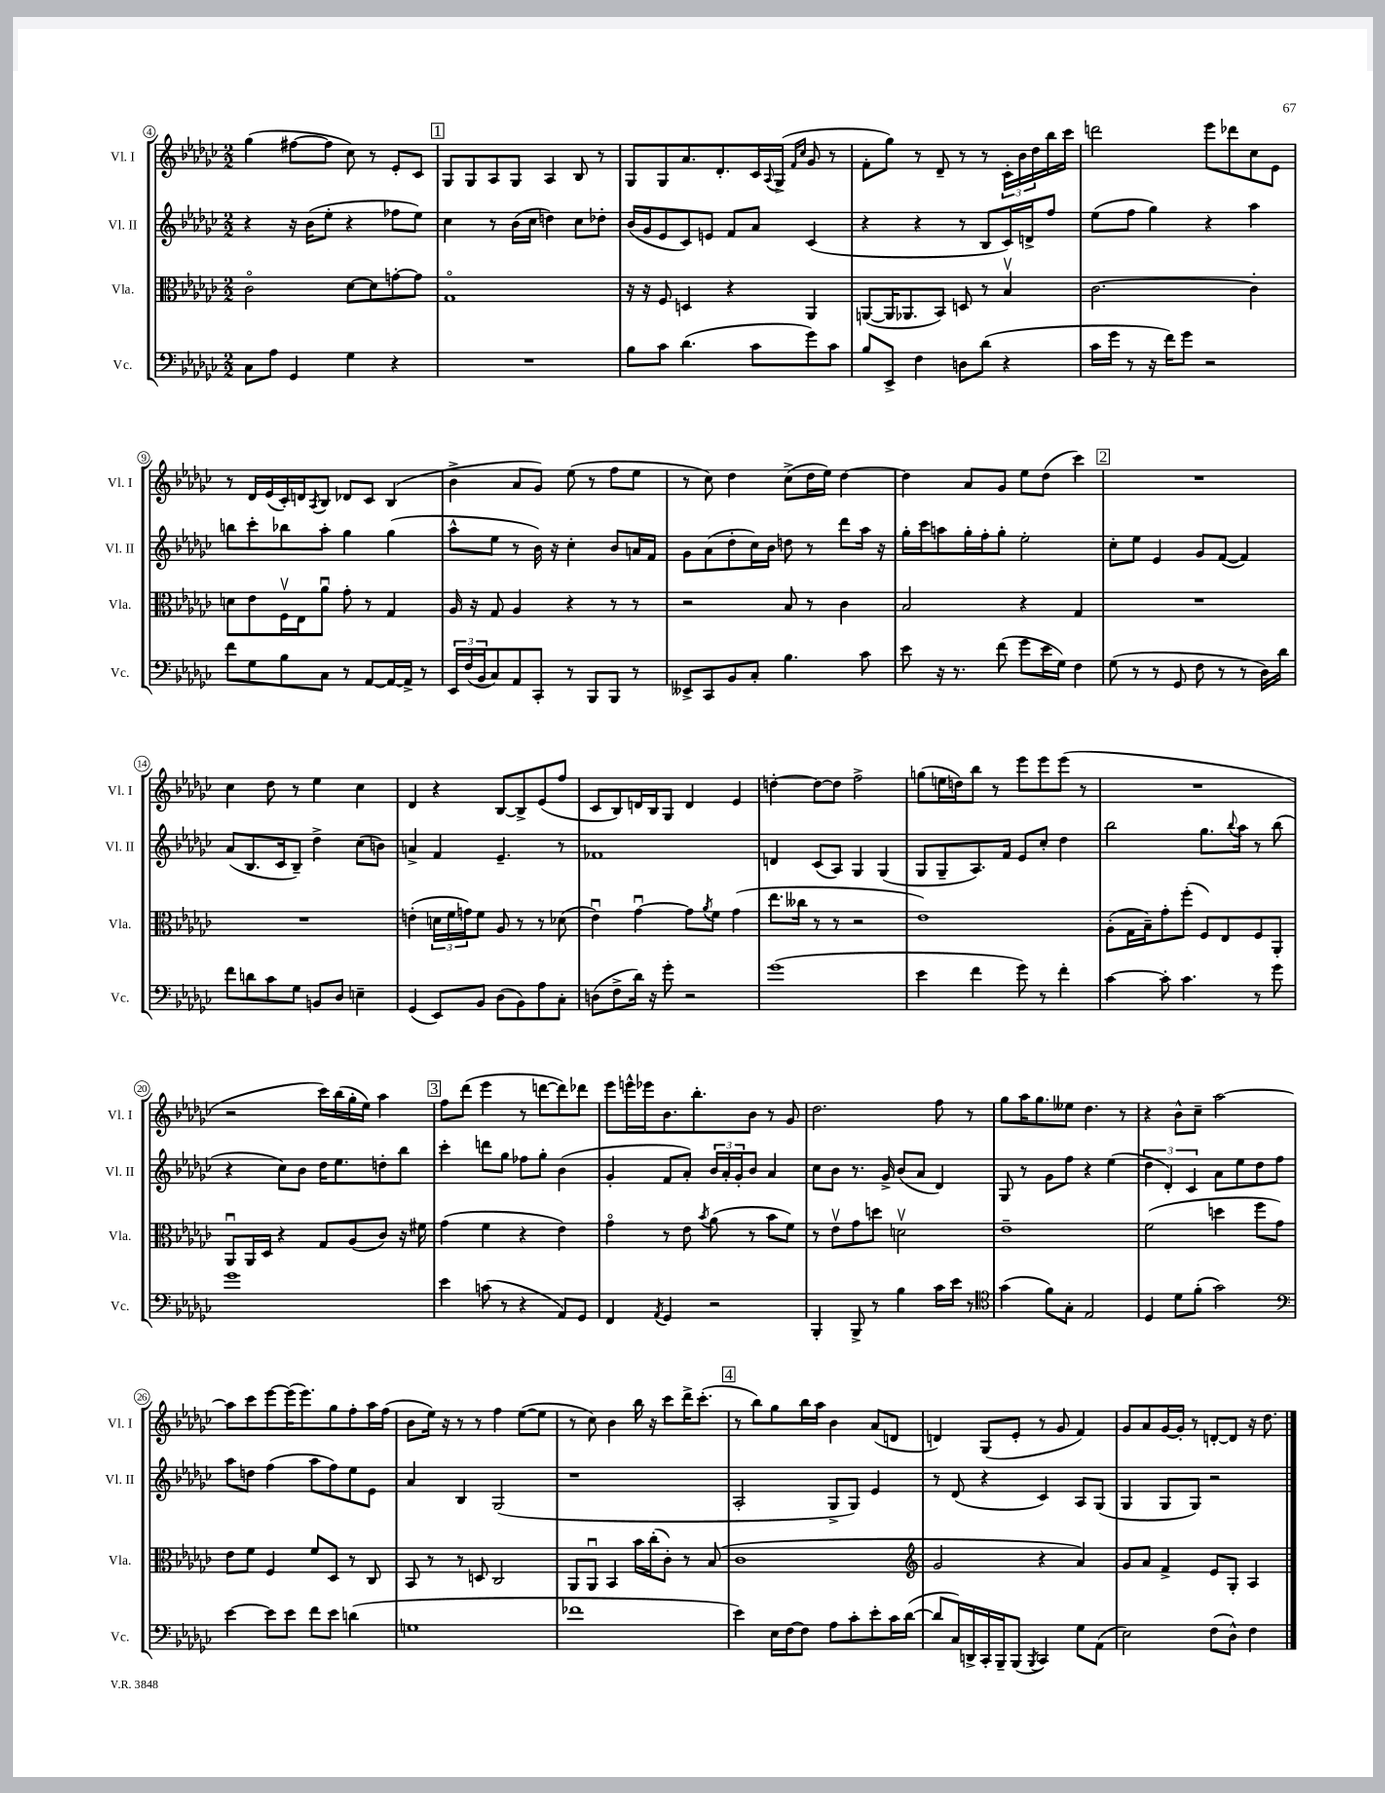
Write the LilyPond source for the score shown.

<<
\new StaffGroup <<
\new Staff = "s0" \with { instrumentName = "Vl. I" shortInstrumentName = "Vl. I" } {
    \clef treble \key ges \major \numericTimeSignature \time 2/2
    ges''4( fis''8~ fis''8 ces''8) r8 ees'8-. ces'8 |
    \mark \markup { \box "1" } ges8 ges8 aes8 ges8 aes4 bes8 r8 |
    ges8 ges8 aes'8. des'8.-. ces'16 \appoggiatura { aes8 } ges16->( \grace { f'16 ces''16 } ges'8 r8 |
    f'8-. ges''8) r8 des'8-- r8 r8 \tuplet 3/2 { ces'16-. bes'16 des''16 } bes''16 ces'''16 |
    d'''2 ees'''8 des'''8 ces''8 ees'8 |
    r8 des'16 ees'16( ces'16-.) d'16 \acciaccatura { aes8 } bes8 des'8 ces'8 bes4( |
    bes'4-> aes'8 ges'8) ees''8( r8 f''8 ees''8 |
    r8 ces''8) des''4 ces''8->( des''16 ees''16) des''4~ |
    des''4 aes'8 ges'8 ees''8 des''8( ces'''4) |
    \mark \markup { \box "2" } R1 |
    ces''4 des''8 r8 ees''4 ces''4 |
    des'4 r4 bes8~ bes8-> ees'8( f''8 |
    ces'8 bes8) d'16 bes16 ges8 d'4 ees'4 |
    d''4~-. d''8~ d''8 f''2-> |
    g''8( e''16 d''16) bes''8 r8 ees'''8 ees'''8 ees'''8( r8 |
    R1 |
    r2 ces'''16) bes''16( ges''16-. ees''16) aes''4 |
    \mark \markup { \box "3" } f''8 des'''8( ees'''4 r8 d'''8~ d'''8) des'''8 |
    ees'''8 e'''16-^ ees'''16 bes'8. bes''8.-. bes'8 r8 ges'8 |
    des''2. f''8 r8 |
    ges''8 aes''16 ges''8. eeses''8 des''4. r8 |
    r4 bes'8-^ ces''8-- aes''2~ |
    aes''8 ces'''8 ees'''8~ ees'''16( ees'''8.) ges''8 f''8-. aes''16 f''16( |
    bes'8 ees''16) r16 r8 r8 f''4 ees''8~( ees''8 |
    r8 ces''8) bes'4 bes''16 r16 ces'''8 des'''16-> ces'''8.-.( |
    \mark \markup { \box "4" } r8 bes''8) ges''8 bes''16 aes''16 bes'4 aes'8( d'8 |
    d'4) ges8( ees'8-. r8 ges'8 f'4) |
    ges'8 aes'8 ges'16~ ges'16-. r8 d'8~-. d'8 r16 des''8. \bar "|." |
}
\new Staff = "s1" \with { instrumentName = "Vl. II" shortInstrumentName = "Vl. II" } {
    \clef treble \key ges \major \numericTimeSignature \time 2/2
    r4 r16 bes'16( ees''8-. r4 fes''8 ees''8) |
    \mark \markup { \box "1" } ces''4 r8 bes'16( ces''16 d''4) ces''8 des''8-. |
    bes'16( ges'16 ees'8 ces'8) e'8 f'8 aes'8 ces'4( |
    r4 r4 r8 bes8 ces'16) d'16-> f''8 |
    ees''8( f''8 ges''4) r4 aes''4 |
    b''8 ces'''8-. bes''8 aes''8-. ges''4 ges''4( |
    aes''8-^ ees''8 r8 bes'16) r16 ces''4-. bes'8 a'16 f'16 |
    ges'8 aes'8( des''8-. ces''16) bes'16 d''8 r8 des'''8 aes''16 r16 |
    ges''16-. ces'''16 a''8 ges''16-. f''16-. ges''8-. ees''2-. |
    \mark \markup { \box "2" } ces''8-. ees''8 ees'4 ges'8 f'8~( f'4) |
    aes'8( bes8. ces'16 bes8--) des''4-> ces''8( b'8) |
    a'4-> f'4 ees'4.-- r8 |
    fes'1 |
    d'4 ces'8( aes8) ges4 ges4( |
    ges8 ges8-- aes8.) f'16 ees'8 ces''8-. des''4 |
    bes''2 ges''8. \appoggiatura { bes''8 } aes''16 r8 bes''8( |
    r4 ces''8) bes'8 des''16 ees''8. d''8-. bes''8 |
    \mark \markup { \box "3" } ces'''4-. d'''8 ges''8 fes''8 ges''8-. bes'4( |
    ges'4-. f'8 aes'8-.) \tuplet 3/2 { bes'16 aes'16-. ges'16-. } bes'8 aes'4 |
    ces''8 bes'8 r8. ges'16-> bes'8( aes'8 des'4) |
    ges8 r8 ges'8 f''8 r4 ees''4( |
    \tuplet 3/2 { des''4 des'4-.) ces'4 } aes'8 ees''8 des''8 f''8 |
    aes''8 d''8 f''4( aes''8 f''8) ees''8 ees'8 |
    aes'4 bes4 ges2( |
    r1 |
    \mark \markup { \box "4" } aes2-. ges8-> ges8) ees'4 |
    r8 des'8( r4 ces'4) aes8 ges8( |
    ges4 ges8 ges8) r2 \bar "|." |
}
\new Staff = "s2" \with { instrumentName = "Vla." shortInstrumentName = "Vla." } {
    \clef alto \key ges \major \numericTimeSignature \time 2/2
    ces'2\flageolet des'8~ des'8 g'8~-. g'8 |
    \mark \markup { \box "1" } ges1\flageolet |
    r16 r16 f8 d4 r4 aes,4 |
    a,8~( a,16 aes,8. bes,8) d8 r8 bes4\upbow |
    ces'2.~ ces'4-. |
    d'8 ees'8 f16\upbow ees16 aes'8\downbow ges'8-. r8 ges4 |
    aes16 r16 ges8 aes4 r4 r8 r8 |
    r2 bes8 r8 ces'4 |
    bes2 r4 ges4 |
    \mark \markup { \box "2" } R1 |
    R1 |
    e'4-.( \tuplet 3/2 { d'16 f'16 g'16) } f'8 aes8 r8 r8 des'8( |
    ees'4\downbow) ges'4~\downbow ges'8 \acciaccatura { aes'8 } f'8 ges'4( |
    ees''8. ceses''16 r8 r8 r2 |
    ees'1) |
    aes8-.( ges16 bes16--) ges'8-. f''8-.( f8) ees8 f8 aes,8-. |
    aes,8\downbow aes,16 des16 r4 ges8 aes8( ces'8) r16 fis'16 |
    \mark \markup { \box "3" } ges'4( f'4 r4 ees'4) |
    ges'4\flageolet r8 ees'8 \acciaccatura { bes'8 } aes'8( r8 bes'8 f'8) |
    r8 ees'8\upbow ges'8 d''8 d'2\upbow |
    ees'1-- |
    f'2( d''4 f''8 ges'8) |
    ees'8 f'8 f4 f'8 des8 r8 ces8 |
    bes,8 r8 r8 d8 ces2 |
    aes,8 aes,8\downbow bes,4 bes'16 ces''16-.( ces'8-.) r8 bes8( |
    \mark \markup { \box "4" } ces'1 |
    \clef treble ges'2 r4 aes'4) |
    ges'8 aes'8 f'4-> ees'8 ges8-. aes4 \bar "|." |
}
\new Staff = "s3" \with { instrumentName = "Vc." shortInstrumentName = "Vc." } {
    \clef bass \key ges \major \numericTimeSignature \time 2/2
    ces8 aes8 ges,4 ges4 r4 |
    \mark \markup { \box "1" } R1 |
    bes8 ces'8 des'4.( ces'8 ges'8) ces'8 |
    bes8 ees,8-> f4 d8 des'8( r4 |
    ces'16 ges'16 r8 r16 f'16) ges'8 r2 |
    f'8 ges8 bes8 ces8 r8 aes,8~ aes,16~ aes,16-> r8 |
    \tuplet 3/2 { ees,16 f16( bes,16 } ces8) aes,8 ces,8-. r8 bes,,8 bes,,8 r8 |
    eeses,8-> ces,8 bes,8 ces8-. bes4. ces'8 |
    ees'8 r16 r8. f'8( ges'8 ees'16 ges16) f4 |
    \mark \markup { \box "2" } ges8( r8 r8 ges,8 f8 r8 r8 des16) des'16 |
    f'8 d'8 ces'8 ges8 b,8 des8 e4-- |
    ges,4( ees,8) bes,8 des8( bes,8) aes8 ces8-. |
    d8( f8-> des'16) r16 ges'8-. r2 |
    ges'1( |
    ees'4 f'4 ges'8) r8 f'4-. |
    ces'4~ ces'8-. ces'4. r8 ges'8 |
    ges'1 |
    \mark \markup { \box "3" } ees'4 c'8( r8 r4 aes,8) ges,8 |
    f,4 \acciaccatura { aes,8 } ges,4 r2 |
    bes,,4-. bes,,8-> r8 bes4 ces'16 ees'16 r8 |
    \clef tenor ges'4( f'8) ges8-. ees2 |
    des4 des'8 f'8-.( ges'2) |
    \clef bass ees'4~ ees'8 ees'8 f'8 ees'8 d'4( |
    g1 |
    fes'1 |
    \mark \markup { \box "4" } ees'4) ees16 f16~ f8 aes8 ces'8-. ees'8-. ces'16 des'16~( |
    des'8 ces16) d,16-> ces,16-. bes,,16-- bes,,8( \acciaccatura { bes,,8 } ces,4) ges8 aes,8( |
    ees2) f8( des8-^) f4 \bar "|." |
}
>>
>>
\layout { \context { \Score currentBarNumber = #4 \override BarNumber.stencil = #(make-stencil-circler 0.1 0.3 ly:text-interface::print) } }
